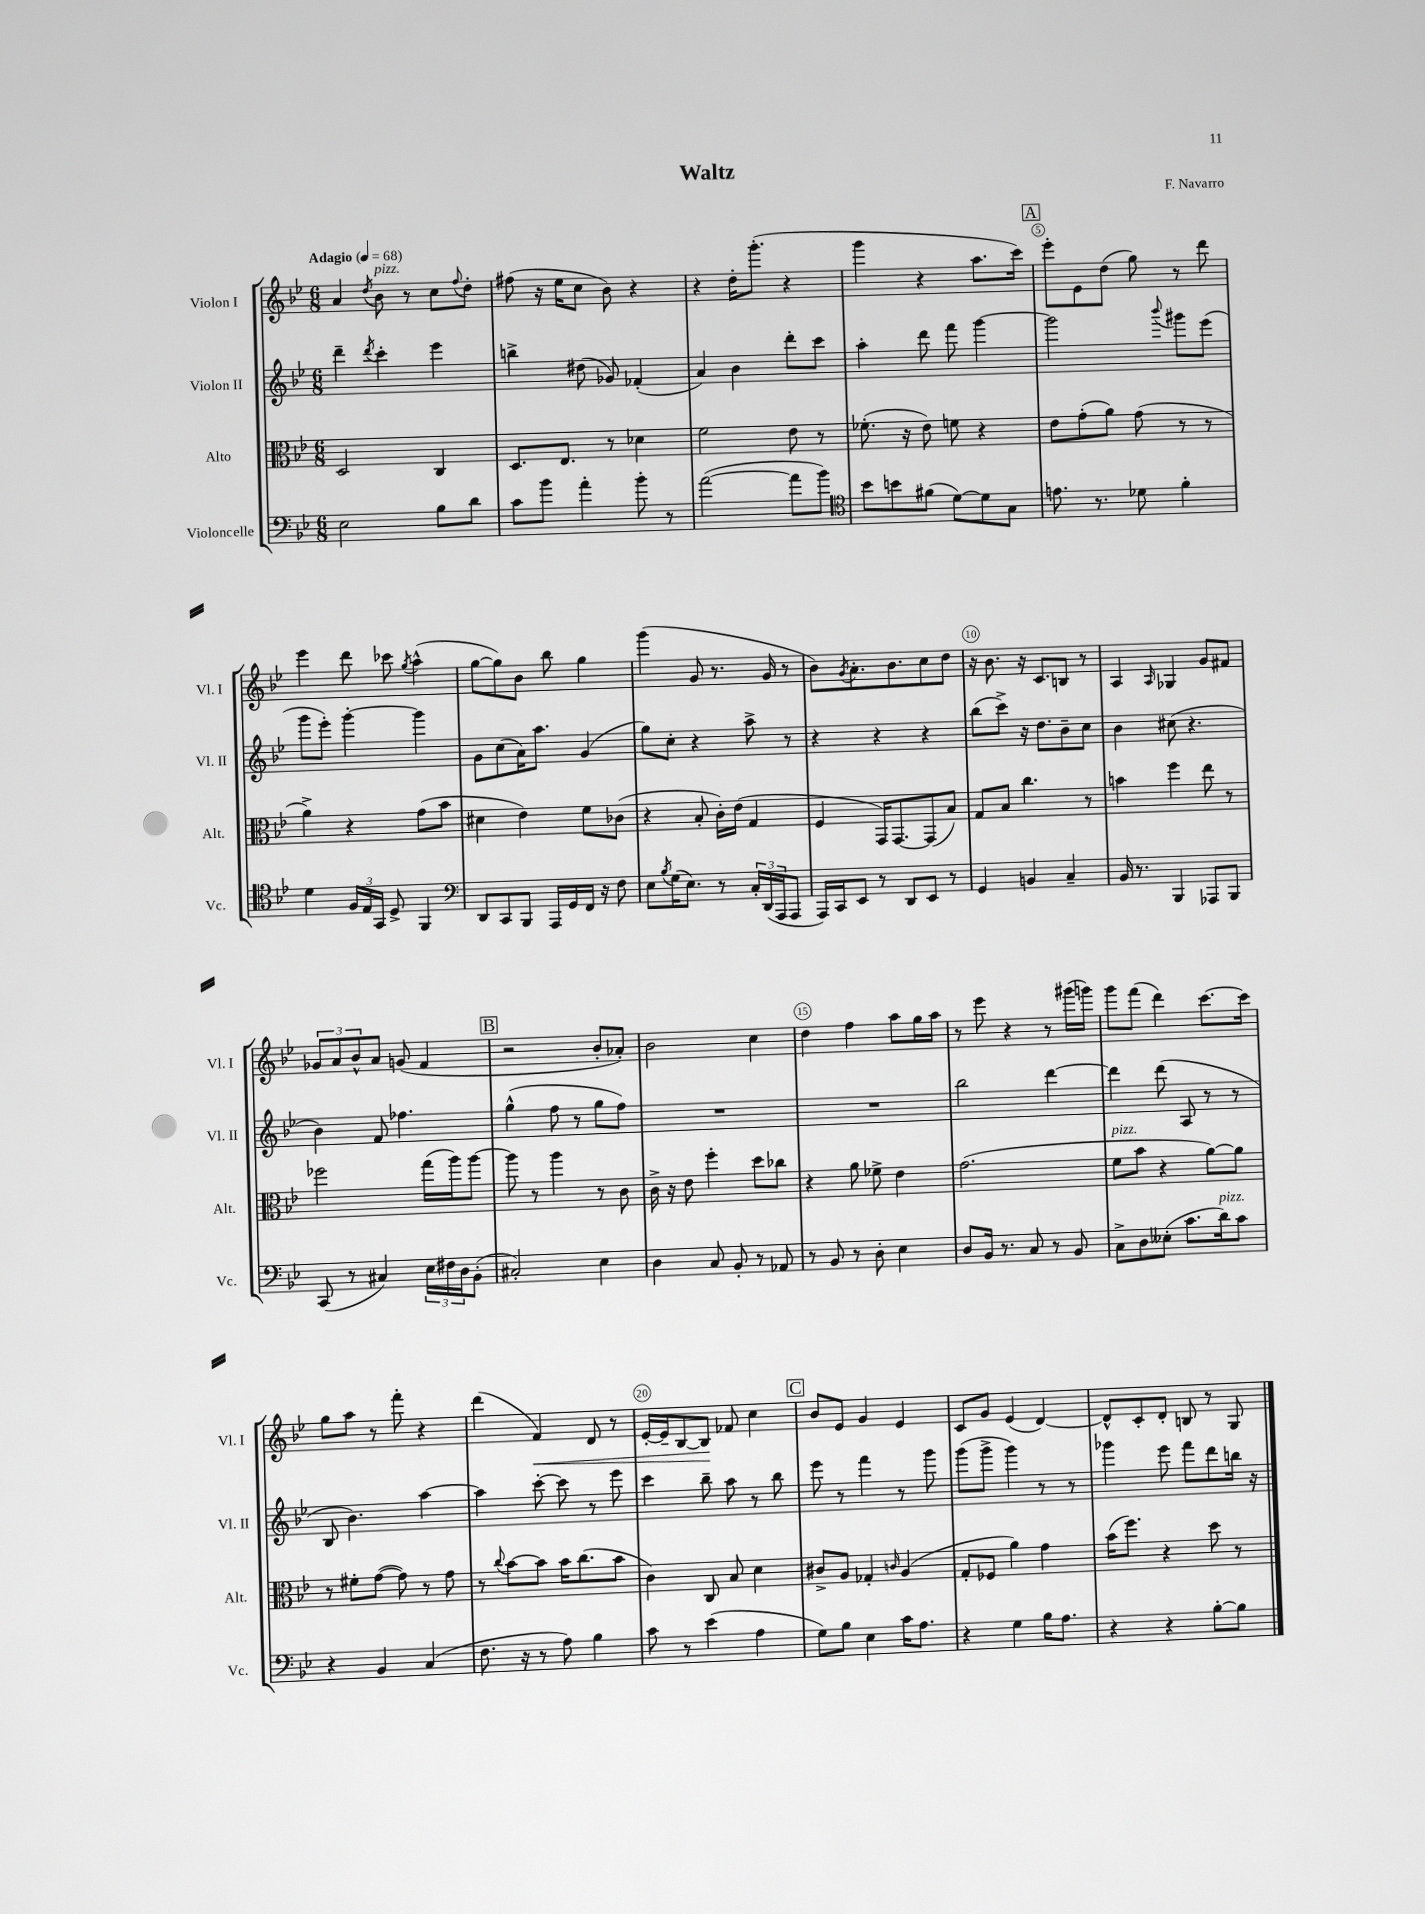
\header { title = "Waltz" composer = "F. Navarro" }
<<
\new StaffGroup <<
\new Staff = "s0" \with { instrumentName = "Violon I" shortInstrumentName = "Vl. I" } {
    \clef treble \key bes \major \numericTimeSignature \time 6/8 \tempo "Adagio" 4 = 68
    a'4 \acciaccatura { d''8 } bes'8^\markup { \italic "pizz." } r8 c''8 \appoggiatura { f''8 } d''8-. |
    fis''8( r16 ees''16 c''8 bes'8) r4 |
    r4 d''16-. g'''8.-.( r4 |
    g'''4 r4 a''8. c'''16) |
    \mark \markup { \box "A" } ees'''8-. ees'8 d''8( g''8) r8 d'''8 |
    ees'''4 d'''8 ces'''8 \acciaccatura { g''8 } a''4-^( |
    g''8~ g''8) bes'8 bes''8 g''4 |
    g'''4( g'8 r8. g'16 r8 |
    bes'8) \acciaccatura { g'8 } a'8.-. bes'8. c''8 d''8 |
    r16 bes'8. r16 c'8. b8 r8 |
    a4 \grace { a16 } ges4 g'8 fis'8 |
    \tuplet 3/2 { ges'8 a'8 bes'8-^ } a'8 g'8( f'4 |
    \mark \markup { \box "B" } r2 bes'8-. aes'8-.) |
    bes'2 c''4 |
    d''4 f''4 a''8 g''16 a''16 |
    r8 ees'''8 r4 r8 gis'''16( g'''16) |
    g'''8 f'''8( d'''4) c'''8.~ c'''16 |
    g''8 a''8 r8 f'''8-. r4 |
    d'''4( f'4\<) d'8 r8 |
    ees'16~-. ees'16-- bes8~ bes8\! fes'8 c''4 |
    \mark \markup { \box "C" } bes'8 ees'8 g'4 ees'4 |
    c'8 g'8 ees'4( d'4~) |
    d'8-^ c'8-. d'8-. b8 r8 g8 \bar "|." |
}
\new Staff = "s1" \with { instrumentName = "Violon II" shortInstrumentName = "Vl. II" } {
    \clef treble \key bes \major \numericTimeSignature \time 6/8
    d'''4-- \acciaccatura { d'''8 } c'''4-. ees'''4 |
    b''4-> dis''8( ges'8) fes'4-.( |
    a'4) bes'4 d'''8-. c'''8 |
    a''4-. d'''8 f'''8 g'''4~ |
    \mark \markup { \box "A" } g'''2 \appoggiatura { bes'''8 } gis'''8 ees'''8( |
    g'''8 ees'''8-.) g'''4~-. g'''4 |
    g'8 c''8( a'16) a''8. g'4( |
    g''8) c''8-. r4 a''8-> r8 |
    r4 r4 r4 |
    bes''8( c'''8->) r16 d''8. bes'8-- c''8 |
    bes'4 cis''8( r4. |
    bes'4) f'8 fes''4. |
    \mark \markup { \box "B" } g''4-^( f''8 r8 g''8 f''8) |
    R2. |
    R2. |
    bes''2 d'''4~ |
    d'''4 d'''8( a8 r8 r8 |
    bes8 bes'4.) a''4~ |
    a''4 c'''8~-. c'''8 r8 ees'''8 |
    c'''4 bes''8-- a''8 r8 bes''8 |
    \mark \markup { \box "C" } ees'''8 r8 f'''4 r8 g'''8 |
    g'''8( g'''8-> g'''4) r8 r8 |
    ges'''4 ees'''8 f'''8 d'''8 b''16 r16 \bar "|." |
}
\new Staff = "s2" \with { instrumentName = "Alto" shortInstrumentName = "Alt." } {
    \clef alto \key bes \major \numericTimeSignature \time 6/8
    d2 c4 |
    d8. ees8. r8 des'4 |
    f'2 ees'8 r8 |
    fes'8.-.( r16 ees'8) f'8 r4 |
    \mark \markup { \box "A" } ees'8 g'8-.( a'8) g'8( r8 r8 |
    a'4->) r4 g'8( bes'8 |
    dis'4 ees'4) f'8 ces'8( |
    r4 bes8-. c'16-.) ees'16( g4 |
    f4 g,16) g,8.~ g,8( bes8) |
    g8 bes8 c''4. r8 |
    b'4 f''4 ees''8 r8 |
    fes''2 g''16( a''16) a''8~ |
    \mark \markup { \box "B" } a''8 r8 a''4 r8 c'8 |
    c'16-> r16 ees'8 f''4-. d''8 ces''8 |
    r4 a'8 fes'8-> ees'4 |
    g'2.( |
    f'8^\markup { \italic "pizz." } bes'8 r4 a'8~) a'8 |
    r8 fis'8-. g'8~( g'8) r8 g'8 |
    r8 \appoggiatura { c''8 } bes'8~ bes'8 bes'16 c''8.( bes'8 |
    c'4) c8 bes8 d'4 |
    \mark \markup { \box "C" } cis'8-> a8 ges4-. \grace { c'16 } a4( |
    g8-. fes8 a'4) g'4 |
    bes'16( f''8.) r4 d''8 r8 \bar "|." |
}
\new Staff = "s3" \with { instrumentName = "Violoncelle" shortInstrumentName = "Vc." } {
    \clef bass \key bes \major \numericTimeSignature \time 6/8
    ees2 bes8 d'8 |
    c'8 bes'8 a'4-. bes'8-. r8 |
    a'2~( a'8 bes'8) |
    \clef tenor bes'8 b'8 fis'8( d'8~) d'8 g8 |
    \mark \markup { \box "A" } e'8. r8. des'8 f'4-. |
    d'4 \tuplet 3/2 { f16 ees16 g,16 } d8-> f,4 |
    \clef bass d,8 c,8 bes,,8 a,,16 g,16 f,16 r16 f8 |
    ees8 \acciaccatura { bes8 } g16( ees8.) r8 \tuplet 3/2 { c16-. d,16( a,,16 } a,,8 |
    a,,16) c,16 ees,8 r8 d,8 ees,8 r8 |
    g,4 b,4 c4-- |
    bes,16 r8. bes,,4 aes,,8 bes,,8 |
    c,8( r8 cis4) \tuplet 3/2 { ees16 fis16 d16 } bes,8-.( |
    \mark \markup { \box "B" } cis2-.) ees4 |
    d4 c8 bes,8-. r8 aes,8 |
    r8 bes,8 r8 d8-. ees4 |
    d8 bes,16 r8. c8 r8 bes,8 |
    c8-> d8 eeses8-.( c'8. d'16^\markup { \italic "pizz." }) c'8 |
    r4 bes,4 c4( |
    f8. r16 r8 a8) bes4 |
    c'8 r8 ees'4( a4 |
    \mark \markup { \box "C" } g8) bes8 ees4 c'16 a8. |
    r4 g4 bes16 a8. |
    r4 r4 bes8~-. bes8 \bar "|." |
}
>>
>>
\layout { \context { \Score \override BarNumber.break-visibility = ##(#f #t #t) barNumberVisibility = #(every-nth-bar-number-visible 5) \override BarNumber.stencil = #(make-stencil-circler 0.1 0.3 ly:text-interface::print) } }
